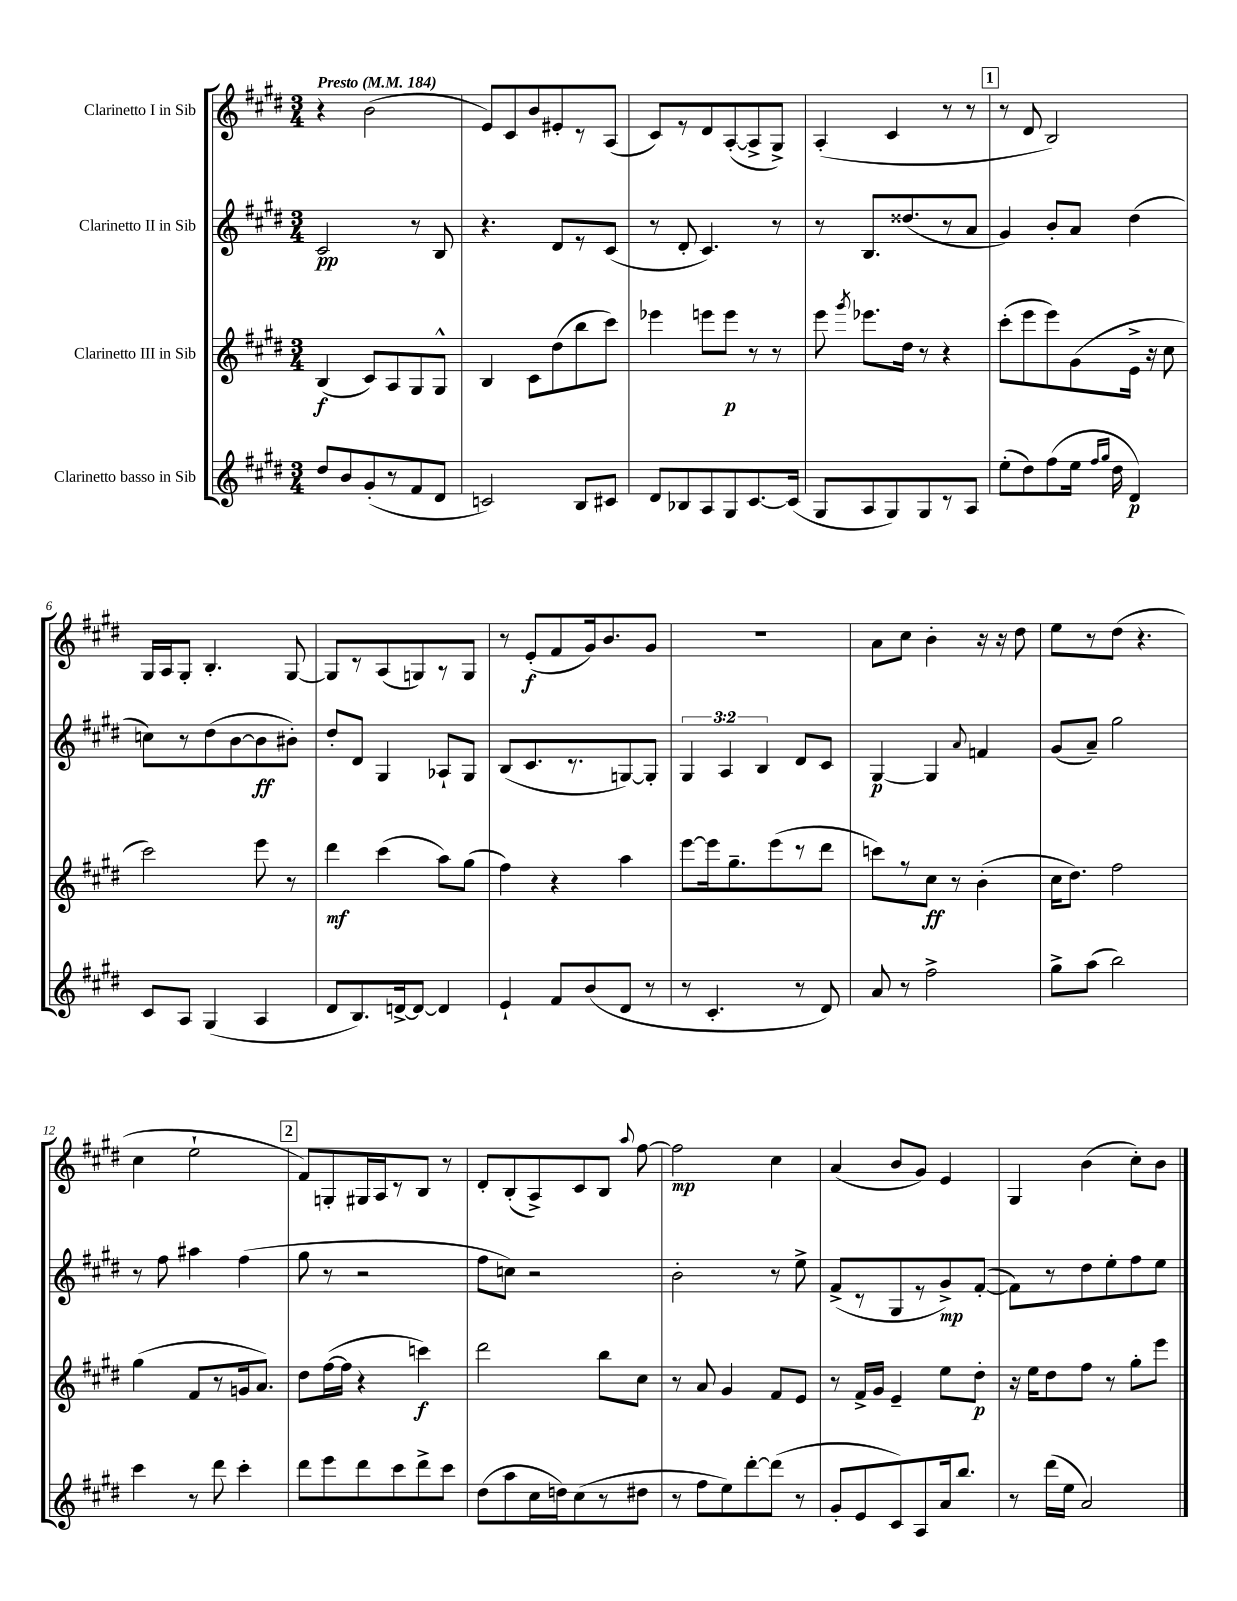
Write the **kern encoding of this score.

**kern	**dynam	**kern	**dynam	**kern	**dynam	**kern	**dynam
*part4	*part4	*part3	*part3	*part2	*part2	*part1	*part1
*staff4	*staff4	*staff3	*staff3	*staff2	*staff2	*staff1	*staff1
*I"Clarinetto basso in Sib	*	*I"Clarinetto III in Sib	*	*I"Clarinetto II in Sib	*	*I"Clarinetto I in Sib	*
*clefG2	*	*clefG2	*	*clefG2	*	*clefG2	*
*k[f#c#g#d#]	*	*k[f#c#g#d#]	*	*k[f#c#g#d#]	*	*k[f#c#g#d#]	*
*M3/4	*	*M3/4	*	*M3/4	*	*M3/4	*
*MM184	*	*MM184	*	*MM184	*	*MM184	*
=1	=1	=1	=1	=1	=1	=1	=1
!	!	!	!	!	!	!LO:TX:a:B:t=Presto	!
8dd#/L	.	(4B/	f	2c#/	pp	4r	.
8b/	.	.	.	.	.	.	.
(8g#'/	.	8c#/L)	.	.	.	(2b\	.
8r	.	8A/	.	.	.	.	.
8f#/	.	8G#/	.	8r	.	.	.
8d#/J	.	8G#^^/J	.	8B/	.	.	.
=2	=2	=2	=2	=2	=2	=2	=2
2cn/)	.	4B/	.	4.r	.	8e/L)	.
.	.	.	.	.	.	8c#/	.
.	.	8c#\L	.	.	.	8b/	.
.	.	(8dd#\	.	8d#/L	.	8e#X'/	.
8B/L	.	8bb\	.	8r	.	8r	.
8c#X/J	.	8ccc#\J)	.	(8c#/J	.	(8A/J	.
=3	=3	=3	=3	=3	=3	=3	=3
8d#/L	.	4eee-X\	.	8r	.	8c#/L)	.
8B-X/	.	.	.	8d#'/	.	8r	.
8A/	.	8eeen\L	.	4.c#/)	.	8d#/	.
8G#/	.	8eee\J	p	.	.	([8A'/	.
[8.c#/	.	8r	.	.	.	8A^/]	.
.	.	8r	.	8r	.	8G#^/J)	.
(16c#/Jk]	.	.	.	.	.	.	.
=4	=4	=4	=4	=4	=4	=4	=4
8G#/L	.	8eee\	.	8r	.	(4A'/	.
.	.	8qggg#/	.	.	.	.	.
8A/	.	8.eee-X\L	.	8.B/L	.	.	.
8G#/)	.	.	.	.	.	4c#/	.
.	.	16dd#\Jk	.	(8.dd##X/	.	.	.
8G#/	.	8r	.	.	.	.	.
8r	.	4r	.	8r	.	8r	.
8A/J	.	.	.	8a/J	.	8r	.
!!LO:REH:place=s1:t=1
=5	=5	=5	=5	=5	=5	=5	=5
(8ee'\L	.	(8ccc#'\L	.	4g#/)	.	8r	.
8dd#\)	.	8eee\	.	.	.	8d#/	.
(8ff#\	.	8eee\)	.	8b'/L	.	2B/)	.
16ee\Jk	.	(8g#\	.	8a/J	.	.	.
16qqff#/LL	.	.	.	.	.	.	.
16qqgg#/JJ	.	.	.	.	.	.	.
16dd#\	.	.	.	.	.	.	.
4d#/)	p	16e^\Jk	.	(4dd#\	.	.	.
.	.	16r	.	.	.	.	.
.	.	8cc#\	.	.	.	.	.
!!LO:LB:g=z
=6	=6	=6	=6	=6	=6	=6	=6
8c#/L	.	2ccc#\)	.	8ccn\L)	.	16G#/LL	.
.	.	.	.	.	.	16A/J	.
8A/J	.	.	.	8r	.	8G#'/J	.
(4G#/	.	.	.	(8dd#\	.	4.B'/	.
.	.	.	.	[8b\	.	.	.
4A/	.	8eee\	.	8b\]	ff	.	.
.	.	8r	.	8b#X'\J)	.	[8G#/	.
=7	=7	=7	=7	=7	=7	=7	=7
8d#/L	.	4ddd#\	mf	8dd#'/L	.	8G#/L]	.
8.B/)	.	.	.	8d#/J	.	8r	.
.	.	(4ccc#\	.	4G#/	.	(8A/	.
[16dn^/k	.	.	.	.	.	.	.
8d/J_	.	.	.	.	.	8Gn/)	.
4d/]	.	8aa\L)	.	8A-X`/L	.	8r	.
.	.	(8gg#\J	.	8G#/J	.	8G/J	.
=8	=8	=8	=8	=8	=8	=8	=8
4e`/	.	4ff#\)	.	(8B/L	.	8r	.
.	.	.	.	8.c#/	.	(8e'/L	f
8f#/L	.	4r	.	.	.	8f#/	.
.	.	.	.	8.r	.	.	.
(8b/	.	.	.	.	.	16g#/k)	.
.	.	.	.	.	.	8.b/	.
8d#/J	.	4aa\	.	[8Gn/)	.	.	.
8r	.	.	.	8G'/J]	.	8g#/J	.
=9	=9	=9	=9	=9	=9	=9	=9
8r	.	[8eee\L	.	6G#/	.	2.r	.
4.c#'/	.	16eee\k]	.	.	.	.	.
.	.	.	.	6A/	.	.	.
.	.	8.gg#~\	.	.	.	.	.
.	.	.	.	6B/	.	.	.
.	.	(8eee\	.	.	.	.	.
8r	.	8r	.	8d#/L	.	.	.
8d#/)	.	8ddd#\J	.	8c#/J	.	.	.
=10	=10	=10	=10	=10	=10	=10	=10
8a/	.	8cccn\L)	.	[4G#/	p	8a\L	.
8r	.	8r	.	.	.	8cc#\J	.
2ff#^\	.	8cc#\J	ff	4G#/]	.	4b'\	.
.	.	8r	.	.	.	.	.
.	.	.	.	8qqa/	.	.	.
.	.	(4b'\	.	4fn/	.	16r	.
.	.	.	.	.	.	16r	.
.	.	.	.	.	.	8dd#\	.
=11	=11	=11	=11	=11	=11	=11	=11
8gg#^\L	.	16cc#\KL	.	(8g#/L	.	8ee\L	.
.	.	8.dd#\J)	.	.	.	.	.
(8aa\J	.	.	.	8a~/J)	.	8r	.
2bb\)	.	2ff#\	.	2gg#\	.	(8dd#\J	.
.	.	.	.	.	.	4.r	.
!!LO:LB:g=z
=12	=12	=12	=12	=12	=12	=12	=12
4ccc#\	.	(4gg#\	.	8r	.	4cc#\	.
.	.	.	.	8ff#\	.	.	.
8r	.	8f#/L	.	4aa#X\	.	2ee`\	.
8ddd#\	.	8r	.	.	.	.	.
4ccc#'\	.	16gn/k	.	(4ff#\	.	.	.
.	.	8.a/J)	.	.	.	.	.
!!LO:REH:place=s1:t=2
=13	=13	=13	=13	=13	=13	=13	=13
8ddd#\L	.	8dd#\L	.	8gg#\	.	8f#/L)	.
8eee\	.	([16ff#\L	.	8r	.	8Gn'/	.
.	.	16ff#\JJ]	.	.	.	.	.
8ddd#\	.	4r	.	2r	.	16G#X/L	.
.	.	.	.	.	.	16A/J	.
8ccc#\	.	.	.	.	.	8r	.
8ddd#^\	.	4cccn\)	f	.	.	8B/J	.
8ccc#\J	.	.	.	.	.	8r	.
=14	=14	=14	=14	=14	=14	=14	=14
(8dd#\L	.	2ddd#\	.	8ff#\L	.	8d#'/L	.
8aa\	.	.	.	8ccn\J)	.	(8B'/	.
16cc#\L	.	.	.	2r	.	8A^/)	.
16ddn\J)	.	.	.	.	.	.	.
(8cc#\	.	.	.	.	.	8c#/	.
8r	.	8bb\L	.	.	.	8B/J	.
.	.	.	.	.	.	8qqaa/	.
8dd#X\J	.	8cc#\J	.	.	.	[8ff#\	.
=15	=15	=15	=15	=15	=15	=15	=15
8r	.	8r	.	2b'\	.	2ff#\]	mp
8ff#\L	.	8a/	.	.	.	.	.
8ee\)	.	4g#/	.	.	.	.	.
[8ddd#'\	.	.	.	.	.	.	.
(8ddd#\J]	.	8f#/L	.	8r	.	4cc#\	.
8r	.	8e/J	.	8ee^\	.	.	.
=16	=16	=16	=16	=16	=16	=16	=16
8g#'/L	.	8r	.	(8f#^/L	.	(4a/	.
8e/	.	16f#^/LL	.	8r	.	.	.
.	.	16g#/JJ	.	.	.	.	.
8c#/)	.	4e~/	.	8G#/	.	8b/L	.
8A/	.	.	.	8r	.	8g#/J)	.
16a/k	.	8ee\L	.	8g#^/)	mp	4e/	.
8.bb/J	.	.	.	.	.	.	.
.	.	8dd#'\J	p	([8f#'/J	.	.	.
=17	=17	=17	=17	=17	=17	=17	=17
8r	.	16r	.	8f#\L])	.	4G#/	.
.	.	16ee\KL	.	.	.	.	.
(16ddd#\LL	.	8dd#\	.	8r	.	.	.
16ee\JJ	.	.	.	.	.	.	.
2a/)	.	8ff#\J	.	8dd#\	.	(4b\	.
.	.	8r	.	8ee'\	.	.	.
.	.	8gg#'\L	.	8ff#\	.	8cc#'\L)	.
.	.	8eee\J	.	8ee\J	.	8b\J	.
==	==	==	==	==	==	==	==
*-	*-	*-	*-	*-	*-	*-	*-
